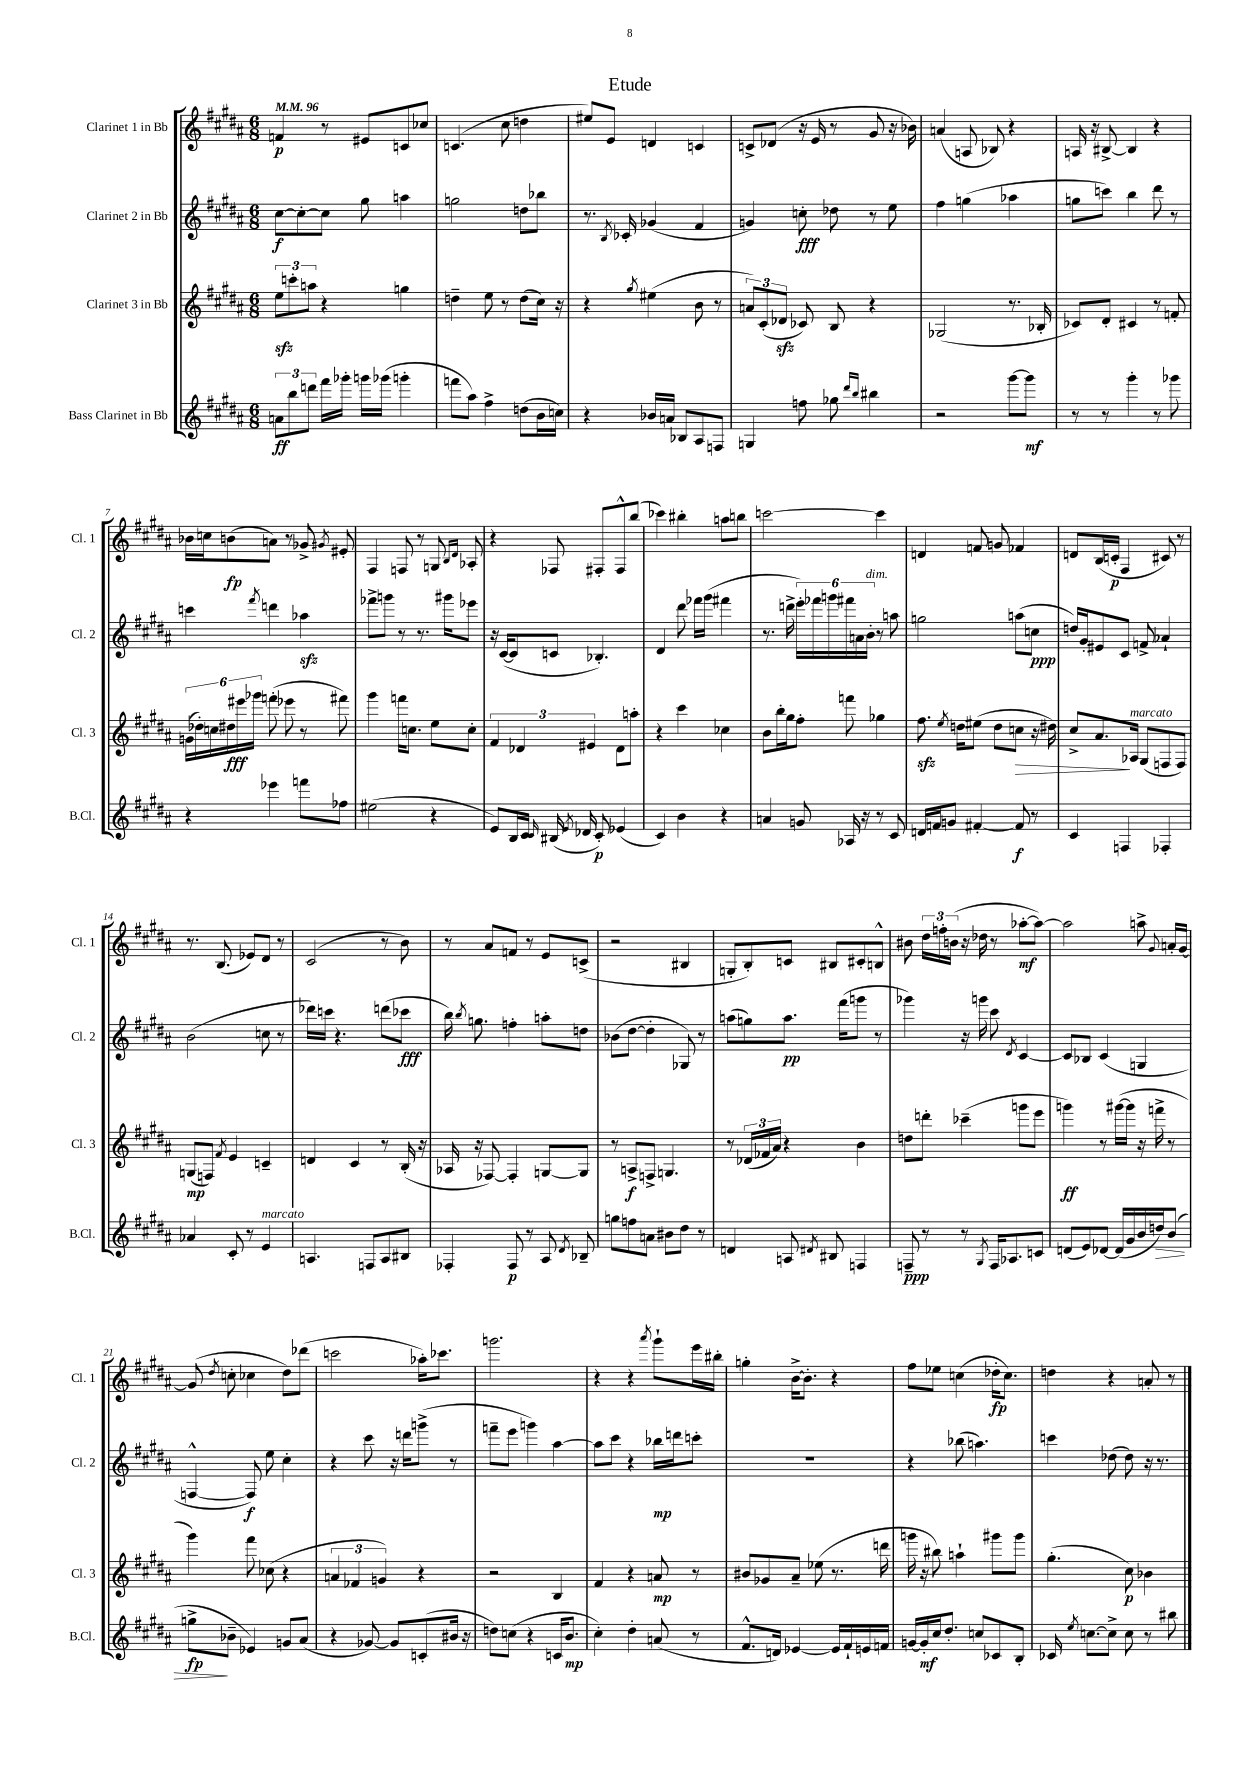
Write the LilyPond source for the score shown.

\header { title = "Etude" }
<<
\new StaffGroup <<
\new Staff = "s0" \with { instrumentName = "Clarinet 1 in Bb" shortInstrumentName = "Cl. 1" } {
    \clef treble \key b \major \numericTimeSignature \time 6/8 \tempo 4 = 96
    \autoBeamOff f'4\p r8 eis'8[ c'8 ces''8] |
    c'4.( cis''8 d''4 |
    eis''8[) e'8] d'4 c'4 |
    c'8[-> des'8]( r16 e'16 r8 gis'8 r16 bes'16) |
    a'4( a8 bes8) r4 |
    a16 r16 bis8~-> bis4 r4 |
    bes'16[ c''16 b'8\fp( a'8]) r8 ges'8-> \acciaccatura { gis'8 } eis'8-. |
    fis4 f8 r8 g8 \grace { b16[ dis'16] } aes8-. |
    r4 fes8 fis8[-. fis8-^ b''8]( |
    ces'''4) bis''4-. a''8[ b''8] |
    c'''2~ c'''4 |
    d'4 f'8 g'8 fes'4 |
    d'8[ b16( c'16]-.\p fis4 cis'8) r8 |
    r8. b8.( ees'8[) dis'8] r8 |
    cis'2( r8 b'8) |
    r8 ais'8[ f'8] r8 e'8[ c'8]->( |
    r2 bis4 |
    g8[-. b8-.) c'8] bis8[ cis'8-. b8]-^ |
    bis'8 \tuplet 3/2 { dis''16[ f''16-. b'16]( } r16 des''16 r8 aes''8[~-.\mf aes''8]~) |
    aes''2 a''8-> \appoggiatura { gis'8 } a'16[-. gis'16]~ |
    gis'8( \acciaccatura { dis''8 } c''8-. ces''4 dis''8[) des'''8]( |
    c'''2 aes''16[-.) ces'''8.] |
    g'''2. |
    r4 r4 \acciaccatura { ais'''8 } gis'''8[-! e'''16 bis''16]-. |
    g''4-. b'16[~-> b'8.]-. r4 |
    fis''8[ ees''8] c''4( des''16[-.\fp c''8.]) |
    d''4 r4 a'8-. r8 \bar "|." |
}
\new Staff = "s1" \with { instrumentName = "Clarinet 2 in Bb" shortInstrumentName = "Cl. 2" } {
    \clef treble \key b \major \numericTimeSignature \time 6/8
    \autoBeamOff cis''8[~\f cis''8~-. cis''8] gis''8 a''4 |
    g''2 d''8[ bes''8] |
    r8. \acciaccatura { b8 } ces'16-. ges'4( fis'4 |
    g'4) c''8-.\fff des''8 r8 e''8 |
    fis''4 g''4( aes''4 |
    g''8[ c'''8]) b''4 dis'''8 r8 |
    c'''4 \acciaccatura { fis'''8 } d'''4 aes''4\sfz |
    fes'''8[-> g'''8] r8 r8. gis'''16[ ees'''8] |
    r16 cis'16[~( cis'8 c'8] bes4.-.) |
    dis'4 dis'''8 fes'''16[ gis'''16]( fis'''4 |
    r8. d'''16-> \tuplet 6/4 { e'''16[-.) fes'''16 g'''16 fis'''16 a'16 b'16]-.^\markup { \italic "dim." } } r8 a''8 |
    g''2 a''8[( c''8]\ppp |
    d''16[) gis'16-. eis'8 cis'8] f'8-> aes'4-! |
    b'2( c''8 r8 |
    des'''16[) c'''16] r4. d'''8[( ces'''8]\fff |
    b''16) \acciaccatura { b''8 } g''8. f''4-. a''8[-. d''8] |
    bes'8[( dis''8]~ dis''4-. ges8) r8 |
    a''8[( g''8) a''8.]\pp fis'''16[( g'''8] r8 |
    ges'''4) r16 g'''16 cis'''8 \acciaccatura { dis'8 } cis'4~ |
    cis'8[ bes8] cis'4( g4 |
    f4~-^ f8\f) e''8 cis''4-. |
    r4 cis'''8 r16 d'''16[ g'''8]->( r8 |
    f'''8[-- e'''8] g'''4) ais''4~ |
    ais''8[ cis'''8] r4 bes''16[\mp d'''16 c'''8]-. |
    R2. |
    r4 bes''8( a''4.) |
    c'''4 des''8( des''8) r16 r8. \bar "|." |
}
\new Staff = "s2" \with { instrumentName = "Clarinet 3 in Bb" shortInstrumentName = "Cl. 3" } {
    \clef treble \key b \major \numericTimeSignature \time 6/8
    \autoBeamOff \tuplet 3/2 { e''8[\sfz c'''8-. a''8] } r4 g''4 |
    d''4-- e''8 r8 d''8[( cis''16]) r16 |
    r4 \acciaccatura { gis''8 } eis''4( b'8 r8 |
    \tuplet 3/2 { a'8[) cis'8-.( des'8]\sfz } ces'8) b8 r4 |
    ges2( r8. bes16-. |
    ces'8[) dis'8]-. cis'4 r8 f'8-. |
    \tuplet 6/4 { g'16[( des''16-.) c''16 dis''16\fff eis'''16 ges'''16] } f'''8-.( ees'''8 r8 fis'''8) |
    gis'''4 f'''16[ c''8.] e''8[ c''8]-. |
    \tuplet 3/2 { fis'4 des'4 eis'4 } des'8[ a''8]-. |
    r4 cis'''4 ces''4 |
    b'8[ b''16-. gis''16 fis''8]-. f'''8 ges''4 |
    fis''8.\sfz \acciaccatura { e''8 } d''16[ eis''8]( d''8[ c''8]\> r16 dis''16) |
    cis''8[-> ais'8.\! aes16]^\markup { \italic "marcato" } gis8[( f8 f8]) |
    g8[\mp( f8]) \acciaccatura { fis'8 } e'4 c'4-- |
    d'4 cis'4 r8 b16-.( r16 |
    aes16 r16 fes8~) fes4-. g8[~ g8] |
    r8 a8[->\f f8]-> g4. |
    r8 \tuplet 3/2 { des'16[( fes'16 ais'16]) } r4 b'4 |
    d''8[ d'''8]-. ces'''4--( g'''8[ e'''8] |
    g'''4\ff) r8 gis'''16[~( gis'''16] r16 f'''16-> r8 |
    gis'''4) fis'''8 ces''8( r4 |
    \tuplet 3/2 { a'4 fes'4 g'4) } r4 |
    r2 b4 |
    fis'4 r4 a'8\mp r8 |
    bis'8[ ges'8 ais'8]-- ees''8( r8. d'''16 |
    g'''16 r16 bis''8) a''4-! gis'''8[ gis'''8] |
    gis''4.-.( cis''8\p) bes'4 \bar "|." |
}
\new Staff = "s3" \with { instrumentName = "Bass Clarinet in Bb" shortInstrumentName = "B.Cl." } {
    \clef treble \key b \major \numericTimeSignature \time 6/8
    \autoBeamOff \tuplet 3/2 { a'8[\ff b''8 d'''8] } fis'''16[ ges'''16]-. g'''16[ ges'''16]( g'''4-. |
    f'''8[ ais''8]) fis''4-> d''8[( b'16 c''16]) |
    r4 bes'16[ a'16] bes8[ ais8 f8] |
    g4 f''8 ges''8 \grace { dis'''16[ b''16] } bis''4 |
    r2 gis'''8[~ gis'''8]\mf |
    r8 r8 gis'''4-. r8 ges'''8 |
    r4 ees'''4 f'''8[ fes''8] |
    eis''2( r4 |
    e'8[) b16 cis'16] \grace { cis'16 } bis16( \acciaccatura { e'8 } des'16 cis'8-.\p) ees'4( |
    cis'4) b'4 r4 |
    a'4 g'8 aes16 r16 r8 cis'8 |
    d'16[ f'16 g'8] fis'4~-. fis'8\f r8 |
    cis'4 f4 fes4-. |
    aes'4 cis'8-. r8 e'4^\markup { \italic "marcato" } |
    a4. f8[ a8 bis8] |
    fes4-. fes8\p r8 ais8 \acciaccatura { dis'8 } bes8-- |
    g''8[ f''8 a'8] bis'8[ dis''8] r8 |
    d'4 a8 \acciaccatura { dis'8 } bis8 f4 |
    f8--\ppp r8 r8 \acciaccatura { gis8 } f16[ aes8. c'8] |
    d'8[( e'8) des'8]~ des'16[( gis'16 b'16 d''16\>) b'8]( |
    g''8[->\fp\! bes'8]-- ees'4) g'8[ ais'8]( |
    r4 ges'8~) ges'8[ c'8-.( bis'16] r16 |
    d''8[) c''8]( r4 c'16[ b'8.]\mp |
    cis''4-.) dis''4-. a'8( r8 |
    fis'8.[-^ d'16]) ees'4~ ees'16[ fis'16-! e'16 f'16] |
    g'16[~ g'16-.\mf cis''16 dis''8.]-. c''8[ ces'8 b8]-. |
    ces'16 \acciaccatura { e''8 } c''8.[~ c''8]-> c''8 r8 bis''8 \bar "|." |
}
>>
>>
